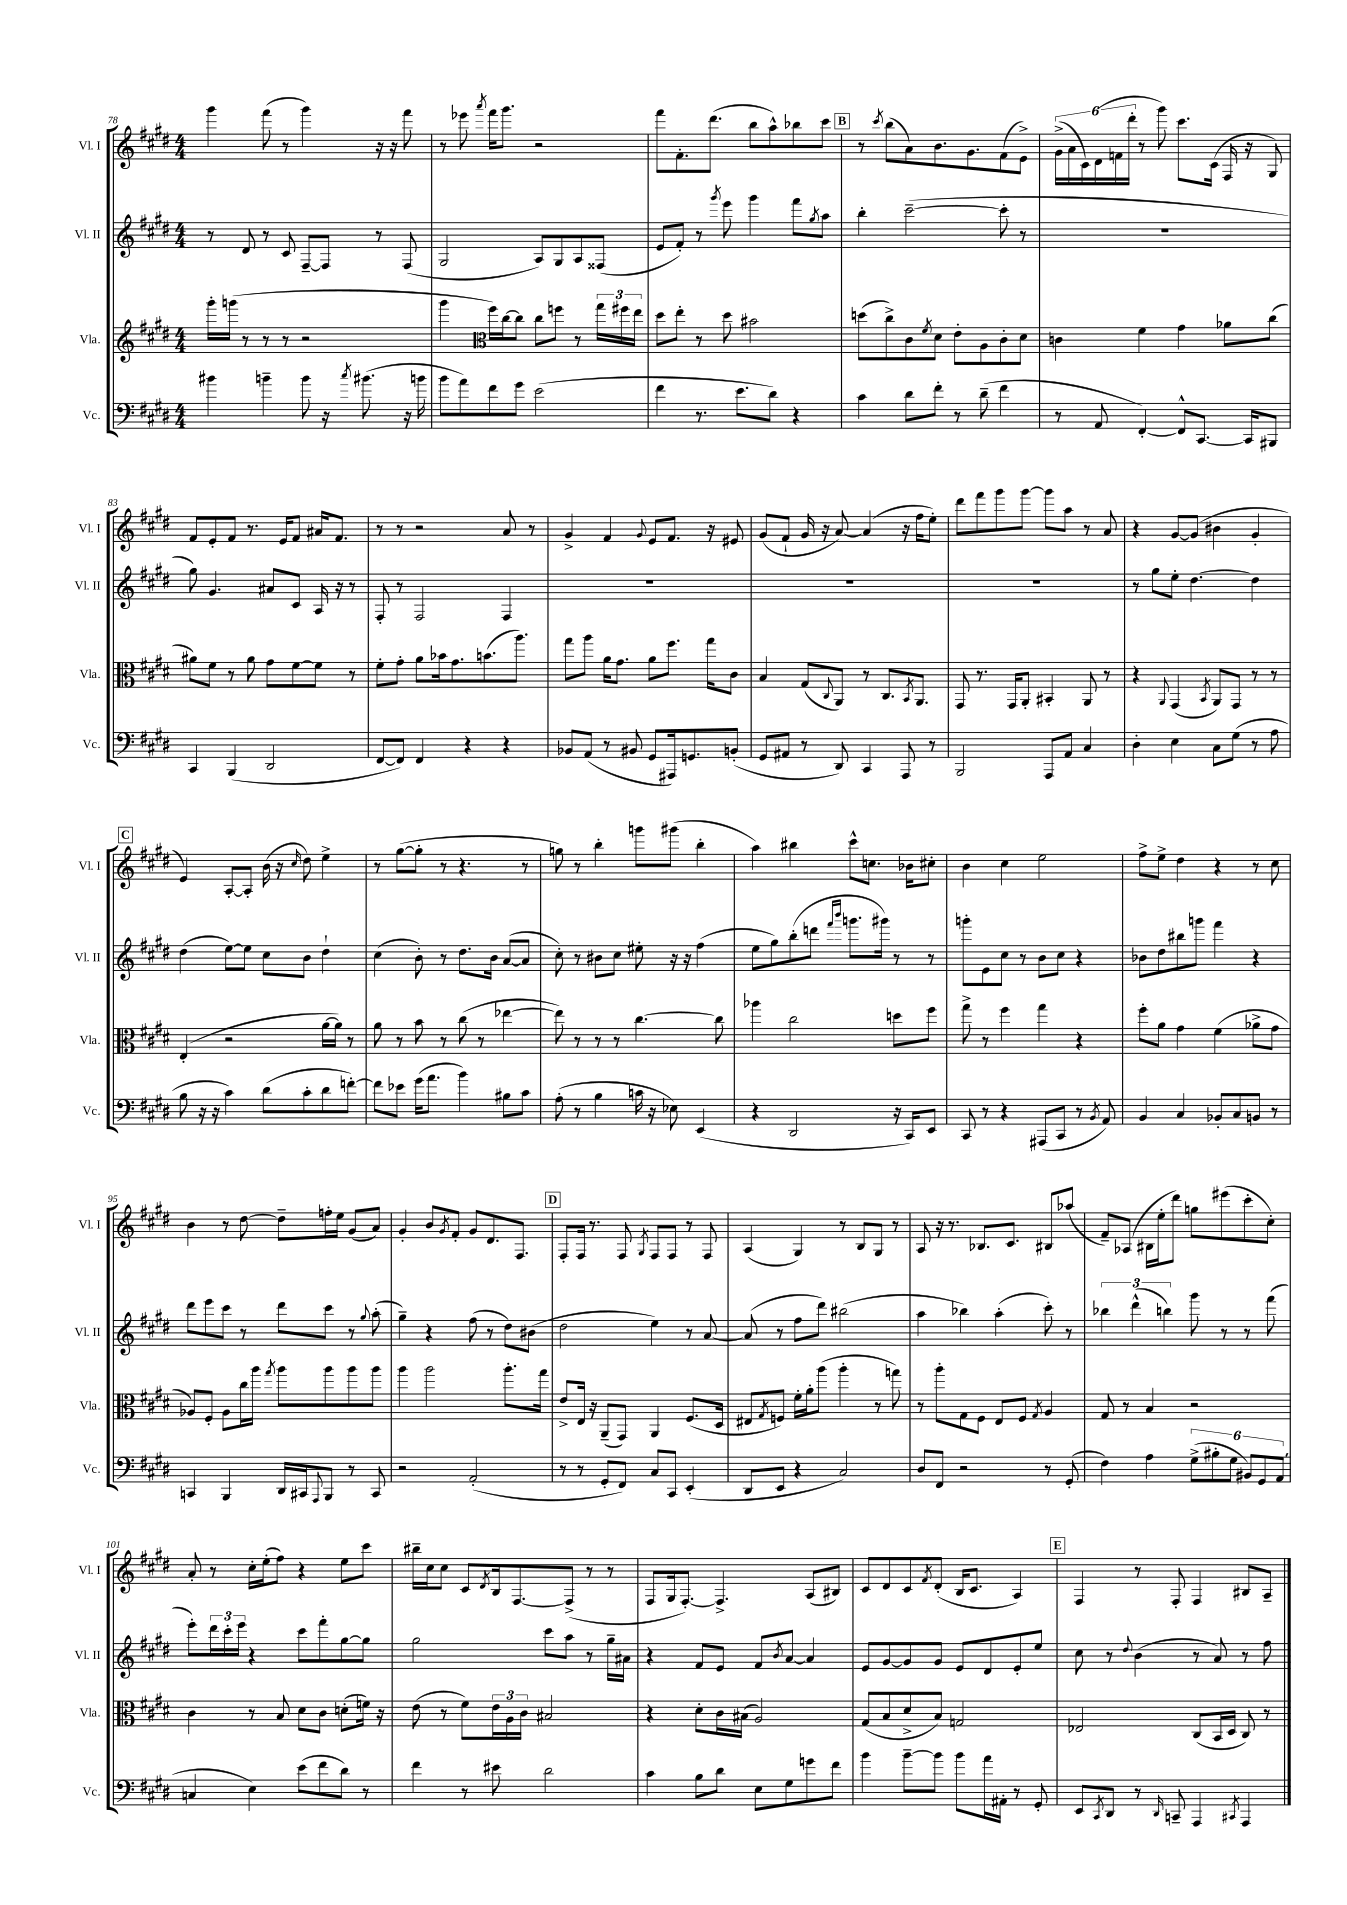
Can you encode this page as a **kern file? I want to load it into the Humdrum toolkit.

**kern	**kern	**kern	**kern
*part4	*part3	*part2	*part1
*staff4	*staff3	*staff2	*staff1
*I"Vc.	*I"Vla.	*I"Vl. II	*I"Vl. I
*I'Vc.	*I'Vla.	*I'Vl. II	*I'Vl. I
*clefF4	*clefG2	*clefG2	*clefG2
*k[f#c#g#d#]	*k[f#c#g#d#]	*k[f#c#g#d#]	*k[f#c#g#d#]
*M4/4	*M4/4	*M4/4	*M4/4
=78	=78	=78	=78
4b#X\	16ggg#'\LL	8r	4ggg#\
.	(16gggn\JJ	.	.
.	8r	8d#/	.
4bn~\	8r	8r	(8fff#\
.	8r	8c#/	8r
8b\	2r	[8F#~/L	4ggg#\)
16r	.	8F#/J]	.
8qcc#/	.	.	.
(8.b#X\	.	.	.
.	.	8r	16r
.	.	.	16r
16r	.	(8F#/	8fff#\
16bn\	.	.	.
=79	=79	=79	=79
8b\L	4ggg#\	2G#/	8r
8a\)	.	.	8eee-X\
*	*clefC3	*	*
.	.	.	8qaaa/
8f#\	16ff#\LL)	.	16fff#\KL
.	[16cc#\J	.	8.ggg#\J
8g#\J	8cc#\J]	.	.
(2e\	8cc#\L	8A/L)	2r
.	8ffn\J	8G#/	.
.	8r	8A/	.
.	24gg#\LL	(8F##X/J	.
.	24ff#X\	.	.
.	24ee\JJ	.	.
=80	=80	=80	=80
4f#\	8dd#\L	8e/L	8fff#\L
.	8ee'\J	8f#'/J)	8.f#'\
8.r	8r	8r	.
.	.	.	(8.ddd#\J
.	.	8qggg#/	.
.	8dd#\	8eee\	.
8.e\L	.	.	.
.	2b#X\	4ggg#\	8bb\L
8d#\J)	.	.	8aa^^\)
4r	.	8fff#\L	8bb-X\
.	.	8qgg#/	.
.	.	8aa\J	8ccc#\J
!!LO:REH:place=s1:t=B
=81	=81	=81	=81
4c#\	(8ddn\L	4bb'\	8r
.	.	.	8qccc#/
.	8cc#^\)	.	(8bb\L
8d#\L	8c#\	([2ccc#~\	8a\)
.	8qf#/	.	.
8f#'\J	8d#\J	.	8.b\
8r	8e'\L	.	.
.	.	.	8.g#\
(8d#~\	8A\	.	.
4f#\	8c#'\	8ccc#'\]	(8f#\
.	8d#\J	8r	8e^\J)
=82	=82	=82	=82
8r	4cn\	1r	(24g#^\LL
.	.	.	24a\
.	.	.	24c#\)
8AA/	.	.	(24d#\
.	.	.	24fn\
.	.	.	24ddd#'\JJ
[4FF#'/)	4f#\	.	8r
.	.	.	8ggg#\)
8FF#^^/L]	4g#\	.	8.ccc#\L
[8.CC#/J	.	.	.
.	.	.	(16c#\Jk
.	8a-X\L	.	16F#/
16CC#/KL]	.	.	16r
8BBB#X/J	(8cc#\J	.	8G#/)
!!LO:LB:g=z
=83	=83	=83	=83
4CC#/	8a#X\L)	8gg#\)	8f#/L
.	8f#\J	4.g#/	8e'/
(4BBB/	8r	.	8f#/J
.	8a#\	.	8.r
2DD#/	8g#\L	8a#X/L	.
.	.	.	16e/KL
.	[8f#\	8c#/J	8f#/J
.	8f#\J]	16A/	16a#X/KL
.	.	16r	8.f#/J
.	8r	8r	.
=84	=84	=84	=84
[8FF#/L	8f#'\L	8F#'/	8r
8FF#/J])	8g#'\J	8r	8r
4FF#/	8a\L	2F#/	2r
.	16b-X\k	.	.
.	8.g#\	.	.
4r	.	.	.
.	(8.bn\	.	.
4r	.	4F#/	8a/
.	8.aa\J)	.	.
.	.	.	8r
=85	=85	=85	=85
8BB-X/L	8gg#\L	1r	4g#^/
(8AA/J	8aa\J	.	.
8r	16a\KL	.	4f#/
.	8.g#\J	.	.
8BB#X/	.	.	.
.	.	.	8qqg#/
8GG#/L	8a\L	.	8e/L
16AAA#X/k)	8.ff#\J	.	8.f#/J
8.GGn/	.	.	.
.	16gg#\KL	.	16r
(8BBn'/J	8c#\J	.	8e#X/
=86	=86	=86	=86
8GG#/L	4B/	1r	(8g#/L
8AA#X/J	.	.	8f#`/J
8r	(8G#/L	.	16g#/
.	.	.	16r
.	8qqC#/	.	.
8DD#/)	8AA/J)	.	[8a/)
4CC#/	8r	.	(4a/]
.	8.C#/L	.	.
8AAA/	.	.	16r
.	8qBB/	.	.
.	8.AA/J	.	16ff#\KL
8r	.	.	8ee'\J)
=87	=87	=87	=87
2BBB/	8GG#/	1r	8ddd#\L
.	8.r	.	8fff#\
.	.	.	8ggg#\
.	16GG#/KL	.	.
.	8AA'/J	.	[8ggg#\J
8AAA/L	4BB#X'/	.	8ggg#\L]
8AA/J	.	.	8aa\J
4C#/	8AA/	.	8r
.	8r	.	8a/
=88	=88	=88	=88
4D#'\	4r	8r	4r
.	.	8gg#\L	.
.	8qqAA/	.	.
4E\	(4GG#/	8ee'\J	[8g#/L
.	.	[4.dd#\	(8g#/J]
.	8qBB/	.	.
8C#\L	8AA/L)	.	4b#X\
(8G#\J	8GG#/J	.	.
8r	8r	4dd#\]	4g#'/
8A\	8r	.	.
!!LO:LB:g=z
!!LO:REH:place=s1:t=C
=89	=89	=89	=89
8B\	(4E'/	(4dd#\	4e/)
16r	.	.	.
16r	.	.	.
4c#\)	2r	[8ee\L)	[8A'/L
.	.	8ee\J]	8A'/J]
(8d#\L	.	8cc#\L	(16b\
.	.	.	16r
.	.	.	16qqcc#/
8c#'\	.	8b\J	8dd#\)
8d#\	[16a\LL	4dd#`\	4ee^\
.	16a\JJ])	.	.
[8fn'\J)	8r	.	.
=90	=90	=90	=90
8f\L]	8a\	(4cc#\	8r
8e-X\J	8r	.	([8gg#\L
(16g#\KL	8b\	8b'\)	8gg#'\J]
8.a\J	.	.	.
.	8r	8r	8r
4b\)	(8cc#\	8.dd#\L	4.r
.	8r	.	.
.	.	16b\Jk	.
8B#X\L	[4ee-X\	([8a/L	.
8c#\J	.	8a/J]	8r
=91	=91	=91	=91
(8A'\	8ee-\])	8cc#'\)	8ggn\)
8r	8r	8r	8r
4B\	8r	8b#X\L	4bb'\
.	8r	8cc#\J	.
16cn\	[4.cc#\	8ee#X'\	8gggn\L
16r	.	.	.
8E-X\)	.	16r	(8ggg#X\J
.	.	16r	.
(4EE/	.	(4ff#\	4bb'\
.	8cc#\]	.	.
=92	=92	=92	=92
4r	4aa-X\	8ee\L	4aa\)
.	.	8gg#\)	.
2DD#/	2cc#\	(8bb'\	4bb#X\
.	.	8dddn\J	.
.	.	16qqfff#/LL	.
.	.	16qqbbb/JJ	.
.	.	8.gggn\L	8ccc#^^\L
.	.	.	8.ccn\J
.	.	16ggg#X\Jk)	.
16r	8ddn\L	8r	.
16CC#/KL)	.	.	16b-X\KL
8EE/J	8ff#\J	8r	8cc#X'\J
=93	=93	=93	=93
8CC#/	8gg#^\	8gggn'\L	4b\
8r	8r	8e\	.
4r	4ff#\	8cc#\J	4cc#\
.	.	8r	.
(8AAA#X/L	4gg#\	8b\L	2ee\
8CC#/J	.	8cc#\J	.
8r	4r	4r	.
8qBB/	.	.	.
8AA/)	.	.	.
=94	=94	=94	=94
4BB/	8ff#'\L	8b-X\L	8ff#^\L
.	8a\J	8dd#\	8ee^\J
4C#/	4g#\	8bb#X\	4dd#\
.	.	8gggn\J	.
8BB-X'/L	(4f#\	4fff#\	4r
8C#/	.	.	.
8BBn/J	8a-X^\L	4r	8r
8r	8g#\J	.	8cc#\
!!LO:LB:g=z
=95	=95	=95	=95
4CCn/	8A-X/L)	8ddd#\L	4b\
.	8F#'/J	8eee\	.
4BBB/	8A-\L	8ccc#\J	8r
.	16cc#\L	8r	[8dd#\
.	16aa\JJ	.	.
.	8qgg#/	.	.
16DD#/LL	8aa\L	8ddd#\L	8dd#~\L]
16CC#X/J	.	.	.
8qqAAA/	.	.	.
8BBB/J	8aa\	8ccc#\J	16ffn'\L
.	.	.	16ee\JJ
8r	8aa\	8r	(8g#/L
.	.	8qqgg#/	.
8CC#/	8aa\J	(8aa'\	8a/J)
=96	=96	=96	=96
2r	4aa\	4gg#~\)	4g#'/
.	2aa\	4r	8b/L
.	.	.	8qg#/
.	.	.	8f#'/J
(2AA'/	.	(8ff#\	8g#/L
.	.	8r	8.d#/
.	8.aa'\L	8dd#\L)	.
.	.	.	8.F#/J
.	.	(8b#X\J	.
.	16gg#\Jk	.	.
!!LO:REH:place=s1:t=D
=97	=97	=97	=97
8r	8e^/L	2dd#\	8F#'/L
8r	16E/Jk	.	16F#/Jk
.	16r	.	8.r
8GG#'/L	(8AA~/L	.	.
8FF#/J)	8GG#/J)	.	8F#/
.	.	.	8qG#/
8C#/L	4AA/	4ee\)	8F#/L
8CC#/J	.	.	8F#/J
(4EE'/	(8.F#/L	8r	8r
.	.	[8a/	8F#/
.	16D#/Jk	.	.
=98	=98	=98	=98
8DD#/L	8E#X/L	(8a/]	(4A/
.	8qG#/	.	.
8EE/J	8Fn/J)	8r	.
4r	16f#'\LL	8ff#\L	4G#/)
.	16a'\J	.	.
.	(8aa\J	8ddd#\J)	.
2C#/)	4aa'\	(2bb#X\	8r
.	.	.	8B/L
.	8r	.	8G#/J
.	8ggn\)	.	8r
=99	=99	=99	=99
8D#/L	8r	4aa\	8A/
8FF#/J	8aa'\L	.	16r
.	.	.	8.r
2r	8G#\	4bb-X\)	.
.	8F#\J	.	8.B-X/L
.	8E/L	(4aa'\	.
.	.	.	8.c#/J
.	8F#/J	.	.
.	8qG#/	.	.
8r	4A/	8ccc#'\)	8B#X/L
(8GG#'/	.	8r	(8aa-X/J
=100	=100	=100	=100
4F#\)	8G#/	6bb-X\	8f#~/L)
.	8r	.	(8A-X/J
.	.	(6ddd#^^\	.
4A\	4B/	.	16B#X\LL
.	.	.	16ee'\J
.	.	6bbn\)	.
.	.	.	8ddd#\J)
(12G#^\L	2r	8ggg#\	8ggn\L
12B#X'\	.	.	.
.	.	8r	(8eee#X\
12G#\J	.	.	.
12BB#X/L)	.	8r	8ccc#'\
12GG#/	.	.	.
.	.	(8fff#\	8cc#'\J)
(12AA/J	.	.	.
!!LO:LB:g=z
=101	=101	=101	=101
4Cn/	4c#\	8eee'\L)	8a'/
.	.	24ddd#\L	8r
.	.	24ccc#'\	.
.	.	24eee\JJ	.
4E\)	8r	4r	16cc#'\LL
.	.	.	(16ee'\J
.	8B/	.	8ff#\J)
(8e\L	8d#\L	8ccc#\L	4r
8f#\	8c#\J	8fff#'\	.
8d#\J)	(8dn'\L	[8gg#\	8ee\L
8r	16fn\Jk)	8gg#\J]	8ccc#\J
.	16r	.	.
=102	=102	=102	=102
4f#\	(8e\	2gg#\	16bb#X~\LL
.	.	.	16cc#\J
.	8r	.	8cc#\J
8r	8f#\L)	.	8c#/L
.	.	.	8qd#/
8e#X\	24e\L	.	16B/k
.	24A\	.	.
.	.	.	[8.F#/
.	24c#\JJ	.	.
2d#\	2B#X/	8ccc#\L	.
.	.	8aa\J	(8F#^/J]
.	.	8r	8r
.	.	16gg#~\LL	8r
.	.	16a#X\JJ	.
=103	=103	=103	=103
4c#\	4r	4r	8F#/L
.	.	.	16G#/k
.	.	.	[8.F#'/J)
8B\L	8d#'\L	8f#/L	.
8d#\J	16c#\L	8e/J	4.F#^/]
.	(16B#X\JJ	.	.
8E\L	2A/)	8f#/L	.
.	.	8qb/	.
8G#\	.	[8a/J	.
8gn\	.	4a/]	(8A/L
8f#\J	.	.	8B#X/J)
=104	=104	=104	=104
4b\	(8G#/L	8e/L	8c#/L
.	8B/	[8g#/	8d#/
[8b~\L	8d#^/	8g#/]	8c#/
.	.	.	8qf#/
8b\J]	8B/J)	8g#/J	(8d#'/J
8b\L	2Gn/	8e/L	16B/KL
.	.	.	8.c#/J
16a\L	.	8d#/	.
16AA#X'\JJ	.	.	.
8r	.	8e'/	4A/)
8GG#'/	.	8ee/J	.
!!LO:REH:place=s1:t=E
=105	=105	=105	=105
8EE/L	2E-X/	8cc#\	4F#/
8qCC#/	.	.	.
8DD#/J	.	8r	.
.	.	8qqdd#/	.
8r	.	(4b\	8r
16qqDD#/	.	.	.
8CCn~/	.	.	8F#'/
4AAA/	(8C#/L	8r	4F#/
.	16BB/L	8a/)	.
.	16D#/JJ	.	.
8qCC#X/	.	.	.
4AAA/	8C#/)	8r	8B#X/L
.	8r	8ff#\	8A~/J
==	==	==	==
*-	*-	*-	*-
